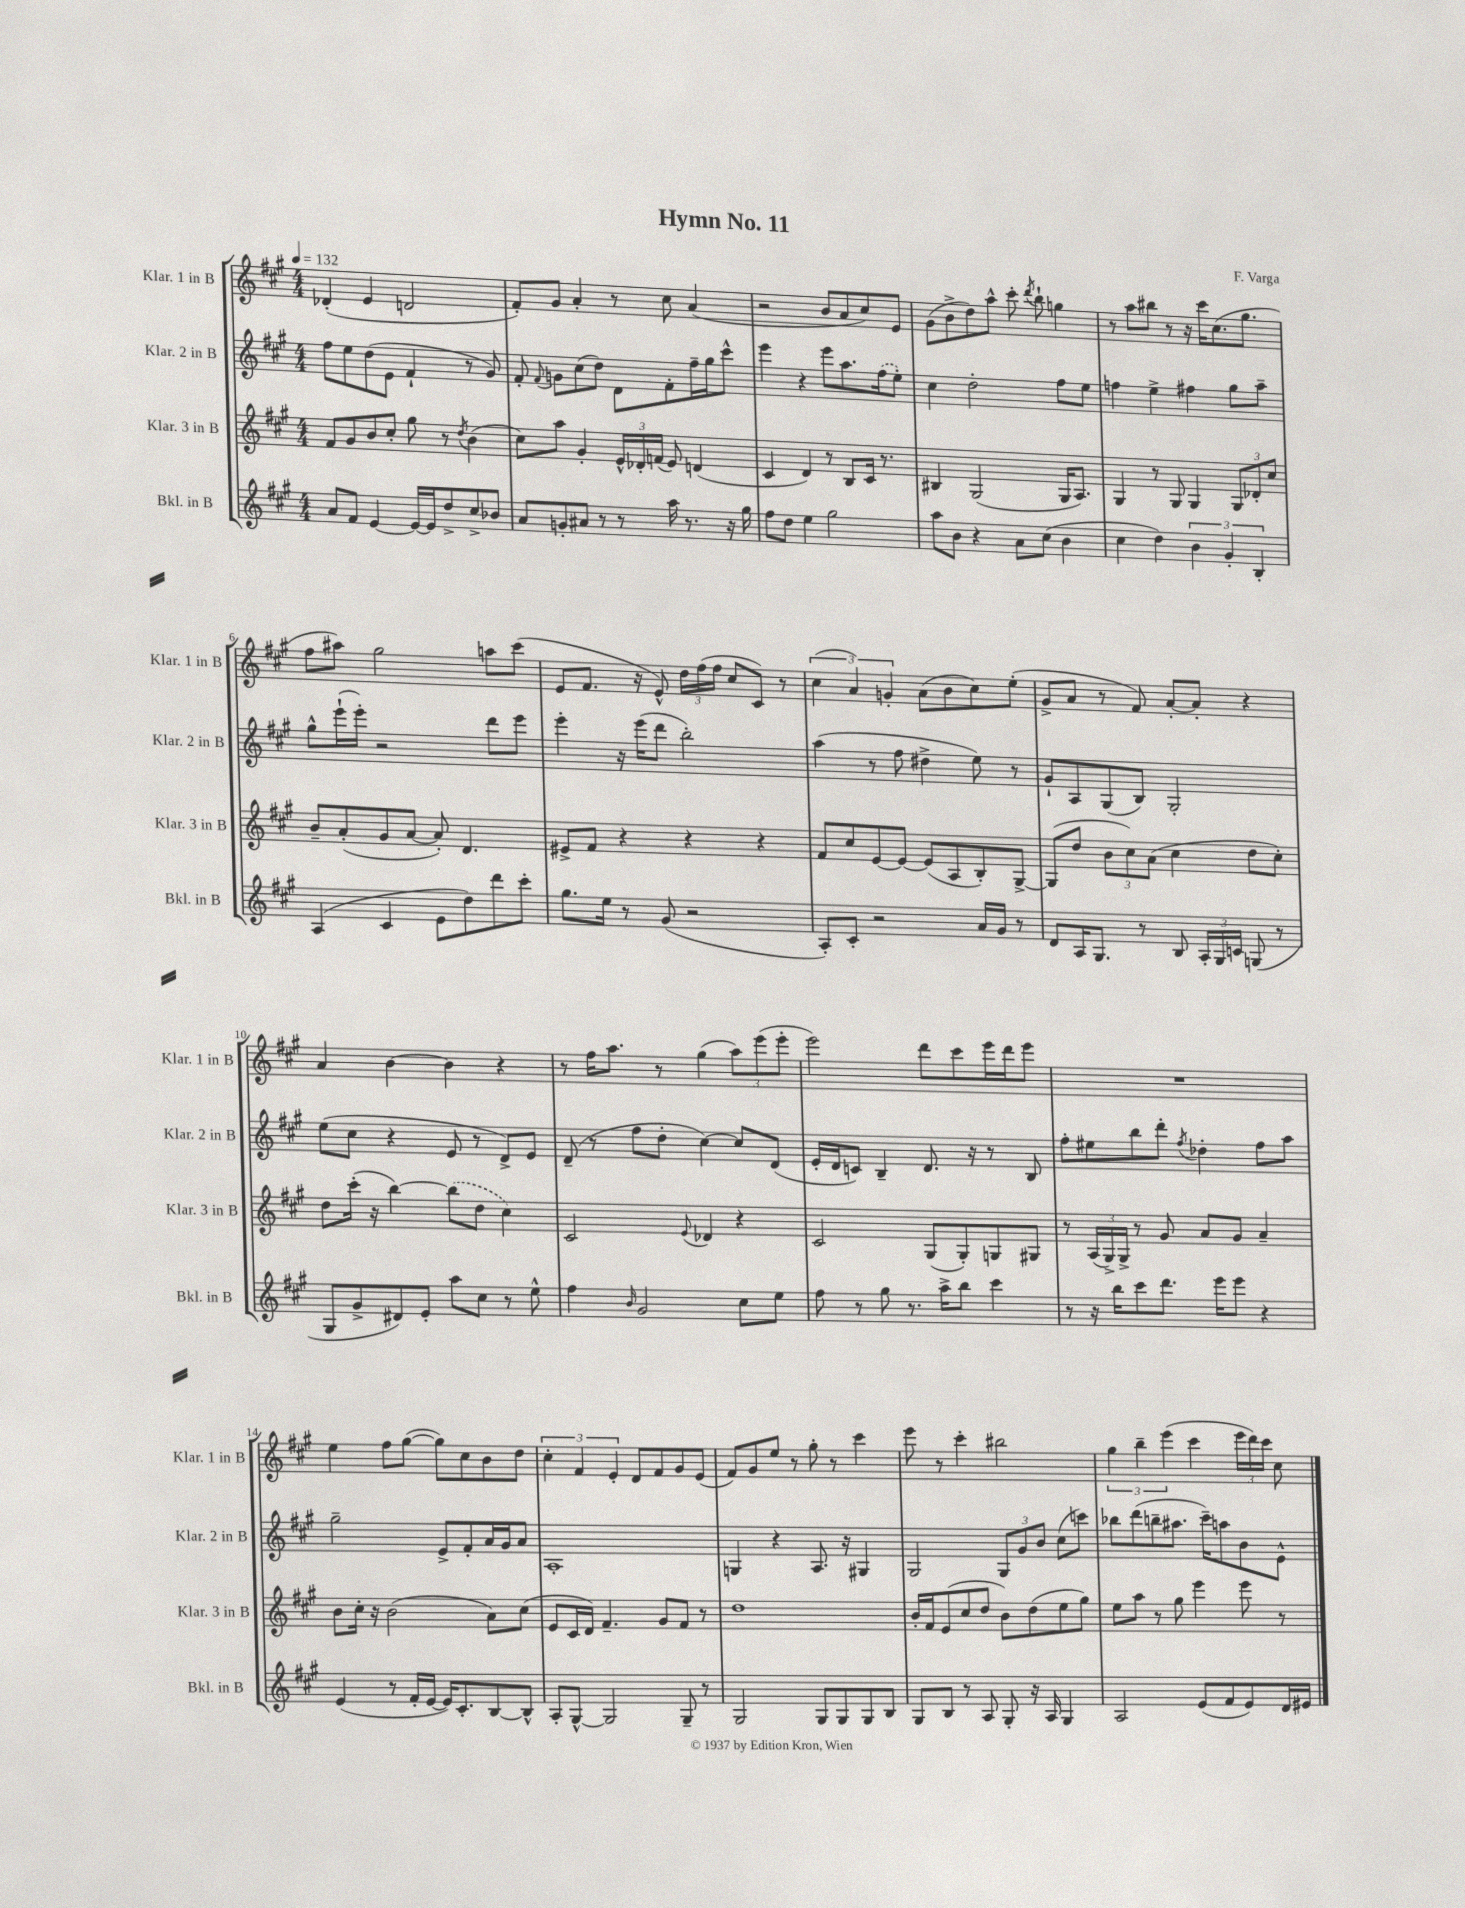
\header { title = "Hymn No. 11" composer = "F. Varga" }
<<
\new StaffGroup <<
\new Staff = "s0" \with { instrumentName = "Klar. 1 in B" shortInstrumentName = "Klar. 1 in B" } {
    \clef treble \key a \major \numericTimeSignature \time 4/4 \tempo 4 = 132
    \autoBeamOff des'4-.( e'4 d'2 |
    fis'8[-.) gis'8] a'4-. r8 cis''8 a'4( |
    r2 b'8[ a'8 cis''8) e'8] |
    gis'8[( b'8-> d''8) a''8]-^ cis'''8-. \acciaccatura { d'''8 } b''8-! g''4 |
    r8 a''8[ bis''8] r8 r16 cis'''16[ cis''8.( gis''8.] |
    fis''8[ ais''8]) gis''2 a''8[ cis'''8]( |
    e'8[ fis'8.] r16 e'8-^) \tuplet 3/2 { d''16[ fis''16( fis''16] } cis''8[ cis'8]) r8 |
    \tuplet 3/2 { cis''4( a'4) g'4-. } a'8[( b'8 cis''8) e''8]-.( |
    gis'8[-> a'8] r8 fis'8) a'8[~-. a'8]-. r4 |
    a'4 b'4~ b'4 r4 |
    r8 fis''16[ a''8.] r8 gis''4( \tuplet 3/2 { a''8[) e'''8( e'''8]-. } |
    e'''2) d'''8[ cis'''8 e'''16 d'''16 e'''8] |
    R1 |
    e''4 fis''8[ gis''8]~( gis''8[) cis''8 b'8 d''8] |
    \tuplet 3/2 { cis''4-. fis'4 e'4-. } d'8[ fis'8 gis'8 e'8]( |
    fis'8[) gis'8 e''8] r8 gis''8-. r8 cis'''4 |
    e'''8 r8 cis'''4-. bis''2 |
    \tuplet 3/2 { gis''4 b''4-- e'''4( } cis'''4 \tuplet 3/2 { e'''16[ d'''16) cis'''16] } cis''8 \bar "|." |
}
\new Staff = "s1" \with { instrumentName = "Klar. 2 in B" shortInstrumentName = "Klar. 2 in B" } {
    \clef treble \key a \major \numericTimeSignature \time 4/4
    \autoBeamOff fis''8[ e''8 d''8( e'8] fis'4-! r8 gis'8) |
    fis'8-. \appoggiatura { fis'8 } g'8[ cis''8( d''8]) d'8[ fis'8-. fis''16-- gis''16 cis'''8]-^ |
    e'''4 r4 e'''8[ a''8. \once \slurDashed fis''16( e''8]-.) |
    cis''4 d''2-. fis''8[ e''8] |
    f''4 e''4-> fis''4 gis''8[ a''8]-- |
    gis''8[-^ e'''16-!( e'''16]-.) r2 d'''8[ e'''8] |
    e'''4-. r16 e'''16[( d'''8] b''2-.) |
    a''4( r8 fis''8 dis''4-> e''8) r8 |
    gis'8[-! a8 gis8( b8]) gis2-. |
    e''8[( cis''8] r4 e'8 r8 d'8[->) e'8] |
    d'8--( r8 fis''8[ d''8]-. cis''4~) cis''8[ d'8]( |
    e'16[-. d'16 c'8]) b4-- d'8. r16 r8 b8 |
    fis''8[-. eis''8 b''8 d'''8]-. \acciaccatura { fis''8 } des''4-. fis''8[ a''8] |
    gis''2-- e'8[-> fis'8-. a'16 gis'16 a'8] |
    a1-. |
    g4 r4 a8. r16 gis4 |
    gis2 \tuplet 3/2 { gis8[ gis'8 b'8] } cis''8[( c'''8]) |
    bes''8[ d'''8( b''8-- ais''8.] cis'''16[--) a''8 b'8 e'8]-^ \bar "|." |
}
\new Staff = "s2" \with { instrumentName = "Klar. 3 in B" shortInstrumentName = "Klar. 3 in B" } {
    \clef treble \key a \major \numericTimeSignature \time 4/4
    \autoBeamOff fis'8[ gis'8 b'8 cis''8]-. gis''8 r8 \acciaccatura { d''8 } b'4( |
    cis''8[) a''8] gis'4-. \tuplet 3/2 { e'16[-^ des'16-. f'16]( } e'8) d'4( |
    cis'4 d'4) r8 b8[ cis'16] r8. |
    bis4 gis2( gis16[ a8.]) |
    gis4 r8 gis8 gis4 \tuplet 3/2 { gis8[ des'8-. cis''8] } |
    b'8[-- a'8-.( gis'8 a'8]~ a'8-.) d'4. |
    eis'8[-> fis'8] r4 r4 r4 |
    fis'8[ cis''8 e'8~ e'8]~ e'8[( a8 b8-.) gis8]~-> |
    gis8[( d''8] \tuplet 3/2 { b'8[ cis''8) a'8]( } cis''4 d''8[ cis''8]-.) |
    d''8[ cis'''16]-.( r16 b''4~) \once \slurDashed b''8[( d''8] cis''4) |
    cis'2 \appoggiatura { e'8 } des'4 r4 |
    cis'2 gis8[( gis8-.) g8 gis8] |
    r8 \tuplet 3/2 { a16[( gis16->) gis16]-> } r8 gis'8 a'8[ gis'8] a'4-- |
    b'8[ cis''16]-. r16 b'2( a'8[) cis''8]( |
    e'8[ cis'16 d'16]) fis'4.-- gis'8[ fis'8] r8 |
    d''1 |
    b'16[-. fis'16 e'8( cis''8 d''8] b'8[) d''8( e''8 gis''8]) |
    e''8[ a''8] r8 gis''8 e'''4 e'''8 r8 \bar "|." |
}
\new Staff = "s3" \with { instrumentName = "Bkl. in B" shortInstrumentName = "Bkl. in B" } {
    \clef treble \key a \major \numericTimeSignature \time 4/4
    \autoBeamOff a'8[ fis'8] e'4~ e'16[~ e'16 d''8-> cis''8-> bes'8] |
    a'8[ g'8-. ais'8] r8 r8 a''16 r8. r16 gis''16 |
    fis''8[ d''8] e''4 gis''2 |
    a''8[ b'8] r4 a'8[ cis''8]( b'4 |
    cis''4 d''4) \tuplet 3/2 { b'4 gis'4-. b4-. } |
    a4( cis'4 e'8[ d''8) d'''8 cis'''8]-. |
    gis''8.[ e''16] r8 gis'8( r2 |
    a8[-.) cis'8]-. r2 a'16[ gis'16] r8 |
    d'8[ a16 gis8.] r8 b8 \tuplet 3/2 { a16[-. gis16 c'16] } g8( r8 |
    gis8[ gis'8-> dis'8) e'8]-. a''8[ cis''8] r8 e''8-^ |
    fis''4 \grace { b'16 } gis'2 cis''8[ e''8] |
    fis''8 r8 gis''8 r8. a''16[-> b''8] cis'''4 |
    r8 r16 b''16[ cis'''8 d'''8.] e'''16[ e'''8] r4 |
    e'4( r8 fis'16[-. e'16]~ e'16[) cis'8.-. b8~ b8]-^ |
    a8[-. gis8]~-^ gis2 gis8-- r8 |
    gis2 gis8[ gis8 gis8 b8] |
    gis8[ b8] r8 a8 gis8-. r16 a16 gis4 |
    a2 e'8[( fis'8 e'8) d'16 eis'16] \bar "|." |
}
>>
>>
